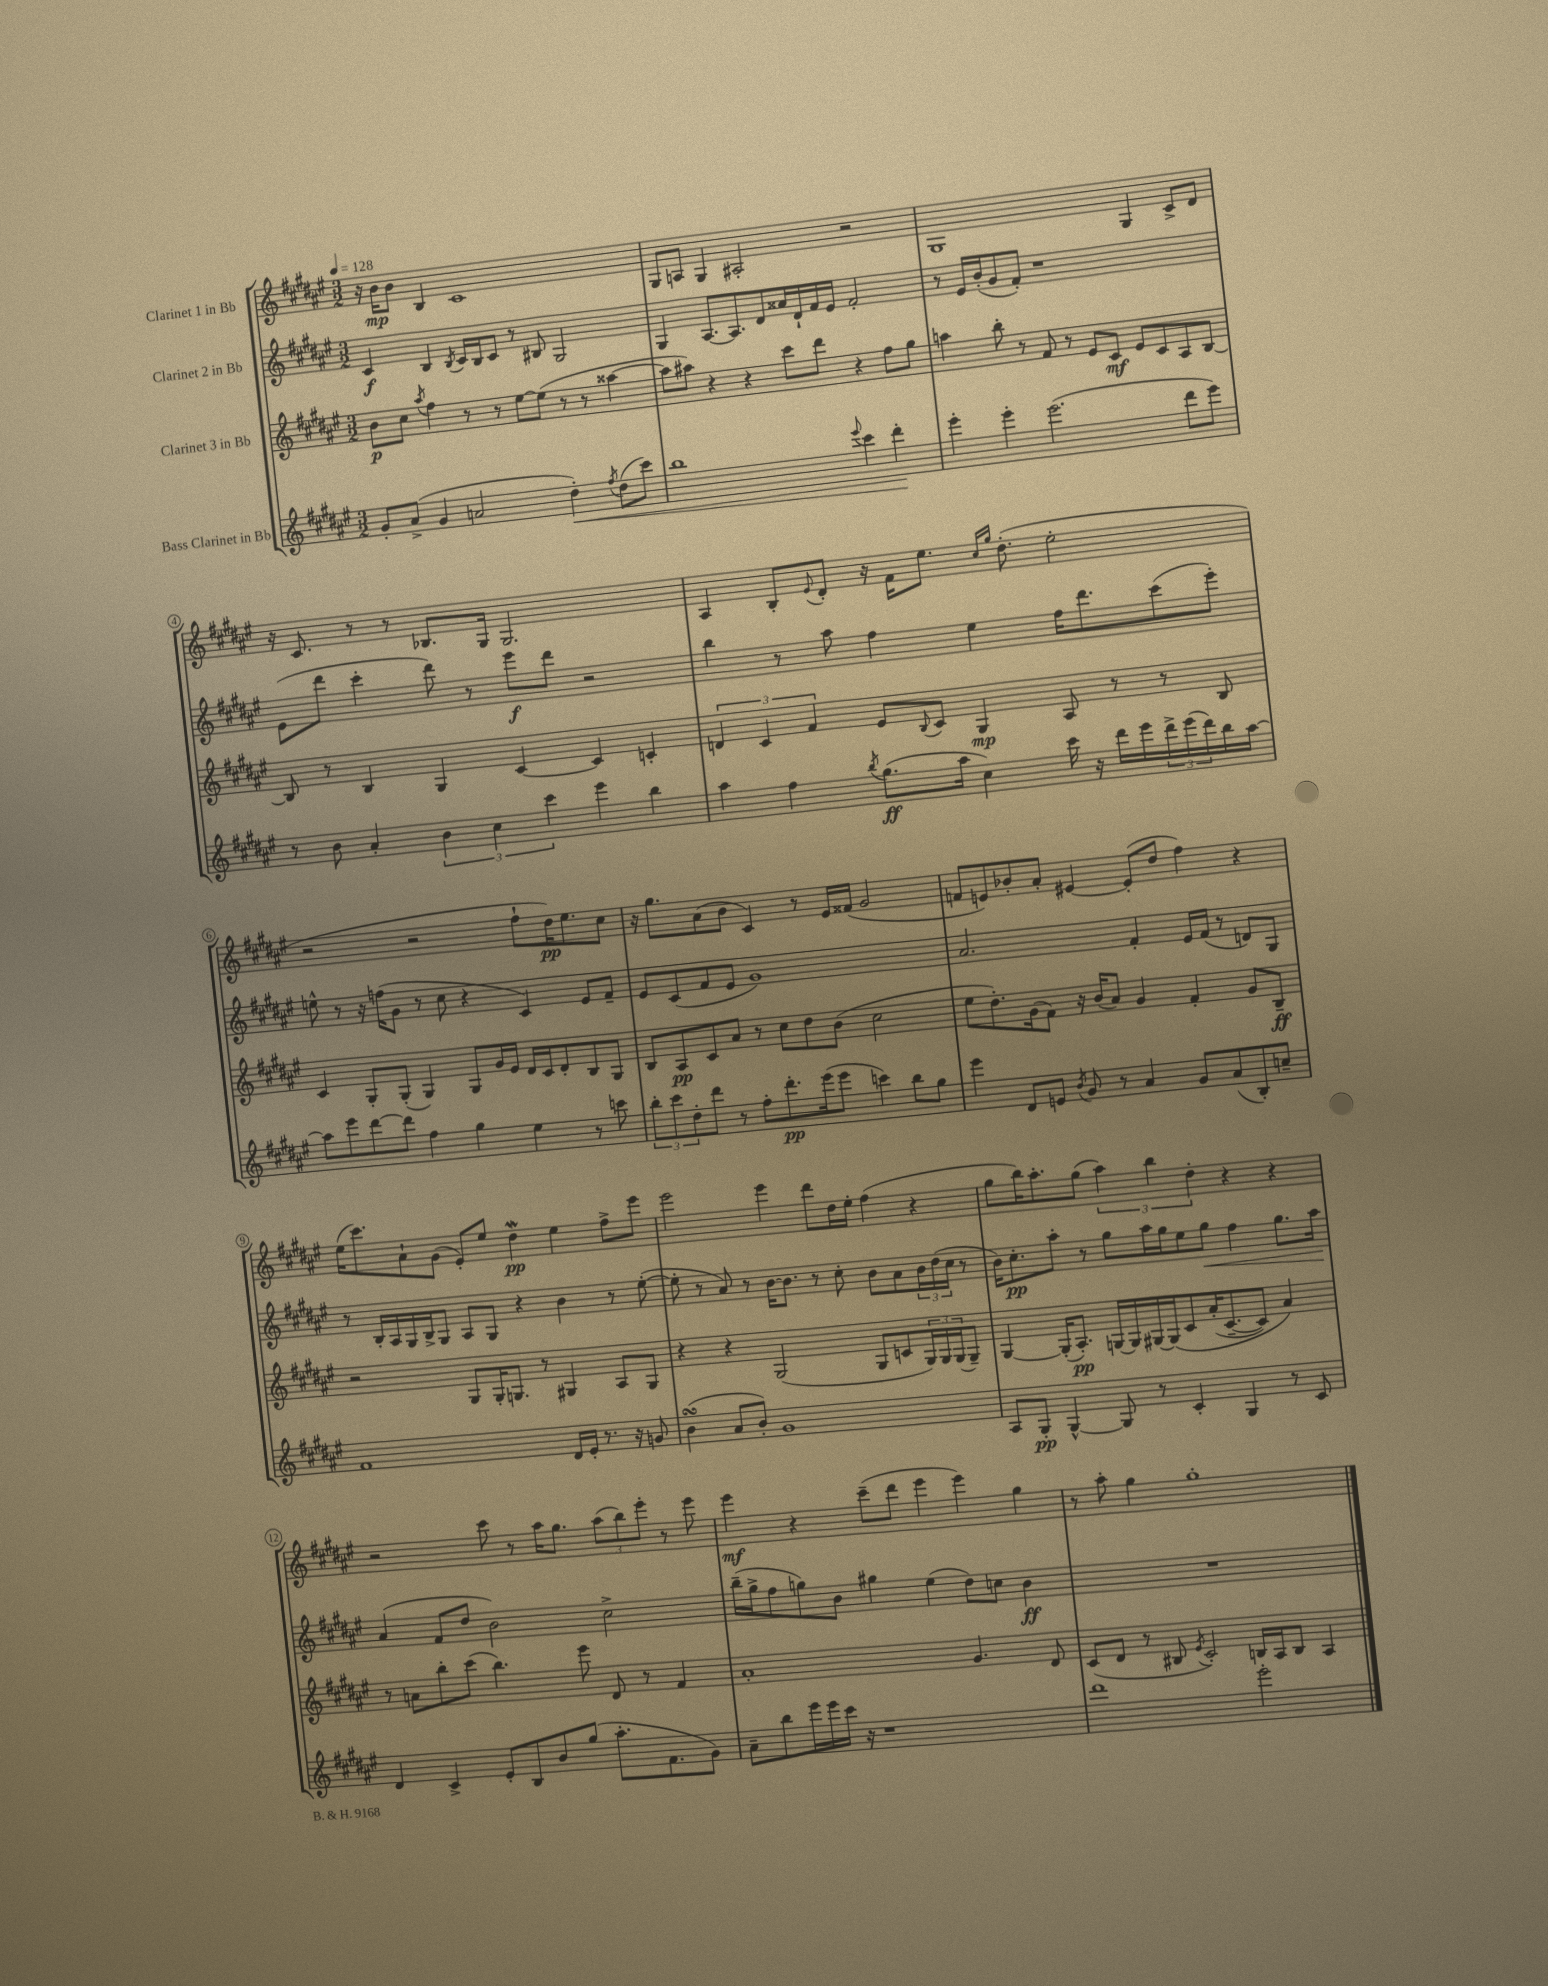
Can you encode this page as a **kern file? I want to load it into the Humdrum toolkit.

**kern	**dynam	**kern	**dynam	**kern	**dynam	**kern	**dynam
*part4	*part4	*part3	*part3	*part2	*part2	*part1	*part1
*staff4	*staff4	*staff3	*staff3	*staff2	*staff2	*staff1	*staff1
*I"Bass Clarinet in Bb	*	*I"Clarinet 3 in Bb	*	*I"Clarinet 2 in Bb	*	*I"Clarinet 1 in Bb	*
*clefG2	*	*clefG2	*	*clefG2	*	*clefG2	*
*k[f#c#g#d#a#e#]	*	*k[f#c#g#d#a#e#]	*	*k[f#c#g#d#a#e#]	*	*k[f#c#g#d#a#e#]	*
*M3/2	*	*M3/2	*	*M3/2	*	*M3/2	*
*MM128	*	*MM128	*	*MM128	*	*MM128	*
=1	=1	=1	=1	=1	=1	=1	=1
8g#'/L	.	8b\L	p	4c#/	f	16r	.
.	.	.	.	.	.	16b\KL	mp
(8a#^/J	.	8cc#\J	.	.	.	8b\J	.
.	.	8qaa#/	.	.	.	.	.
4g#/	.	4ff#\	.	4B/	.	4B/	.
.	.	.	.	8qB/	.	.	.
2an/	.	8r	.	16c#/LL	.	1c#	.
.	.	.	.	16B/J	.	.	.
.	.	8r	.	8c#/J	.	.	.
.	.	[8ee#\L	.	8r	.	.	.
.	.	(8ee#\J]	.	8B#X/	.	.	.
!	!LO:HP:b	!	!	!	!	!	!
4dd#'\)	<	8r	.	2G#/	.	.	.
.	.	8r	.	.	.	.	.
8qff#/	.	.	.	.	.	.	.
(8dd#\L	.	[4aa##X\	.	.	.	.	.
8ccc#\J)	.	.	.	.	.	.	.
=2	=2	=2	=2	=2	=2	=2	=2
1bb	.	8aa##\L]	.	4G#/	.	8G#/L	.
.	.	8aa#X\J)	.	.	.	8An/J	.
.	.	4r	.	[8.A#/L	.	4G#/	.
.	.	.	.	8.A#/]	.	.	.
.	.	4r	.	.	.	2A#X'/	.
.	.	.	.	8d#/	.	.	.
.	.	8ccc#\L	.	16a##X/L	.	.	.
.	.	.	.	16d#`/	.	.	.
.	.	8ddd#\J	.	16f#/	.	.	.
.	.	.	.	16e#/JJ	.	.	.
8qqeee#/	.	.	.	.	.	.	.
4ccc#\	.	4r	.	2f#'/	.	2r	.
4ddd#'\	.	8ff#\L	.	.	.	.	.
.	.	8gg#\J	.	.	.	.	.
.	[	.	.	.	.	.	.
=3	=3	=3	=3	=3	=3	=3	=3
4eee#'\	.	4aan\	.	8r	.	1G#	.
.	.	.	.	16e#/LL	.	.	.
.	.	.	.	(16b'/J	.	.	.
4eee#'\	.	8bb'\	.	8g#/	.	.	.
.	.	8r	.	8f#'/J)	.	.	.
(2.eee#\	.	8f#/	.	1r	.	.	.
.	.	8r	.	.	.	.	.
.	.	8e#/L	.	.	.	.	.
.	.	8c#/J	mf	.	.	.	.
.	.	8e#/L	.	.	.	4G#/	.
.	.	8c#/	.	.	.	.	.
8ddd#\L	.	8A#/	.	.	.	8c#^/L	.
8eee#\J)	.	[8B/J	.	.	.	8d#/J	.
!!LO:LB:g=z
=4	=4	=4	=4	=4	=4	=4	=4
8r	.	8B/]	.	(8e#\L	.	16r	.
.	.	.	.	.	.	8.c#/	.
8b\	.	8r	.	8ddd#\J	.	.	.
4a#'/	.	4B/	.	4ccc#'\	.	8r	.
.	.	.	.	.	.	8r	.
6b\	.	4G#/	.	8ddd#\)	.	8.B-X/L	.
.	.	.	.	8r	.	.	.
6cc#\	.	.	.	.	.	.	.
.	.	.	.	.	.	16G#/Jk	.
.	.	[4c#/	.	8eee#\L	f	2.G#/	.
6ccc#\	.	.	.	.	.	.	.
.	.	.	.	8ddd#\J	.	.	.
4eee#\	.	4c#/]	.	2r	.	.	.
4bb\	.	4cn'/	.	.	.	.	.
=5	=5	=5	=5	=5	=5	=5	=5
4aa#\	.	6dn/	.	4bb\	.	4A#/	.
.	.	6c#/	.	.	.	.	.
4ff#\	.	.	.	8r	.	8B'/L	.
.	.	6f#/	.	.	.	.	.
.	.	.	.	.	.	8qqe#/	.
.	.	.	.	8aa#\	.	8d#'/J	.
8qbb/	.	.	.	.	.	.	.
(8.gg#\L	ff	8e#/L	.	4ff#\	.	16r	.
.	.	.	.	.	.	16f#\KL	.
.	.	8qqB/	.	.	.	.	.
.	.	8c#/J	.	.	.	8.ee#\J	.
16aa#\Jk	.	.	.	.	.	.	.
4cc#\)	.	4G#/	mp	4ee#\	.	.	.
.	.	.	.	.	.	16qqcc#/LL	.
.	.	.	.	.	.	16qqgg#/JJ	.
.	.	.	.	.	.	(8.dd#'\	.
16ccc#\	.	8A#/	.	16ff#\KL	.	2ee#'\	.
16r	.	.	.	8.ddd#\	.	.	.
16ddd#\LL	.	8r	.	.	.	.	.
16eee#\	.	.	.	.	.	.	.
24ddd#^\	.	8r	.	(8ccc#\	.	.	.
(24eee#\	.	.	.	.	.	.	.
24ddd#\)	.	.	.	.	.	.	.
16bb\	.	8B/	.	8eee#'\J)	.	.	.
[16aa#\JJ	.	.	.	.	.	.	.
!!LO:LB:g=z
=6	=6	=6	=6	=6	=6	=6	=6
8aa#\L]	.	4c#/	.	8een^^\	.	2r	.
8eee#\	.	.	.	8r	.	.	.
[8ddd#\	.	8G#'/L	.	16r	.	.	.
.	.	.	.	(16ffn\KL	.	.	.
8ddd#\J]	.	(8G#'/J	.	8g#\J	.	.	.
4ff#\	.	4G#/)	.	8r	.	2r	.
.	.	.	.	8cc#\	.	.	.
4gg#\	.	8G#/L	.	4r	.	.	.
.	.	16g#/L	.	.	.	.	.
.	.	16e#/JJ	.	.	.	.	.
4ee#\	.	16d#/LL	.	4c#/)	.	8ff#`\L	.
.	.	16c#/J	.	.	.	.	.
.	.	8d#'/	.	.	.	16dd#\K)	pp
.	.	.	.	.	.	8.ee#\	.
8r	.	8B/	.	8e#/L	.	.	.
8cccn\	.	8G#/J	.	8f#~/J	.	8cc#\J	.
=7	=7	=7	=7	=7	=7	=7	=7
12bb'\L	.	8B/L	.	8e#/L	.	16r	.
.	.	.	.	.	.	8.gg#\L	.
12ccc#\	.	.	.	.	.	.	.
.	.	8A#/	pp	(8c#/	.	.	.
12dd#'\	.	.	.	.	.	.	.
8ddd#\J	.	8c#/	.	8f#/	.	(8a#\	.
8r	.	8a#/J	.	8e#/J	.	8b\J	.
8ff#'\L	.	8r	.	1g#)	.	4c#/)	.
8.ddd#'\	pp	8cc#\L	.	.	.	.	.
.	.	8dd#\	.	.	.	8r	.
(16eee#\k	.	.	.	.	.	.	.
8eee#\J	.	(8b\J	.	.	.	16e#/LL	.
.	.	.	.	.	.	(16f##X/JJ	.
4cccn\)	.	2cc#\	.	.	.	2g#/	.
8bb\L	.	.	.	.	.	.	.
8gg#\J	.	.	.	.	.	.	.
=8	=8	=8	=8	=8	=8	=8	=8
4eee#\	.	8ee#\L	.	2.a#/	.	8fn/L	.
.	.	8.dd#'\)	.	.	.	8en/)	.
8d#/L	.	.	.	.	.	8b-X'/	.
.	.	(16g#\k	.	.	.	.	.
8en/J	.	8f#\J)	.	.	.	8a#'/J	.
8qb/	.	.	.	.	.	.	.
8g#/	.	16r	.	.	.	[4e#X/	.
.	.	(16b/KL	.	.	.	.	.
8r	.	8a#/J)	.	.	.	.	.
4a#/	.	4g#/	.	4f#'/	.	(8e#'/L]	.
.	.	.	.	.	.	8dd#/J	.
8g#/L	.	4f#'/	.	16e#/LL	.	4ff#\)	.
.	.	.	.	(16f#/JJ	.	.	.
(8a#/	.	.	.	8r	.	.	.
8B'/)	.	8g#/L	.	8dn/L)	.	4r	.
8ccn~/J	.	8B~/J	ff	8G#/J	.	.	.
!!LO:LB:g=z
=9	=9	=9	=9	=9	=9	=9	=9
1f#	.	2r	.	8r	.	(16ee#\KL	.
.	.	.	.	.	.	8.ccc#\)	.
.	.	.	.	16B'/LL	.	.	.
.	.	.	.	16A#/	.	.	.
.	.	.	.	16G#/	.	8a#`\	.
.	.	.	.	16B^/J	.	.	.
.	.	.	.	8G#/J	.	(8g#\J	.
.	.	8G#/L	.	8A#/L	.	8e#'/L)	.
.	.	16G#'/K	.	8G#/J	.	8ee#/J	.
.	.	8.Gn/J	.	.	.	.	.
.	.	.	.	4r	.	4dd#W\	pp
.	.	8r	.	.	.	.	.
16d#/LL	.	4G#X/	.	4b\	.	4ee#\	.
16e#'/JJ	.	.	.	.	.	.	.
8.r	.	.	.	.	.	.	.
.	.	8A#/L	.	8r	.	8ff#^\L	.
16r	.	.	.	.	.	.	.
8gn/	.	8G#/J	.	([8ee#'\	.	8eee#\J	.
=10	=10	=10	=10	=10	=10	=10	=10
(4bsSSs\	.	4r	.	8ee#'\]	.	2eee#\	.
.	.	.	.	8r	.	.	.
8a#/L	.	4r	.	8a#/)	.	.	.
8b'/J)	.	.	.	8r	.	.	.
1g#	.	(2G#/	.	[16b\KL	.	4eee#\	.
.	.	.	.	8.b\J]	.	.	.
.	.	.	.	8r	.	8ddd#\L	.
.	.	.	.	8cc#'\	.	16dd#\L	.
.	.	.	.	.	.	16ee#'\JJ	.
.	.	8G#/L	.	8b\L	.	(4ff#\	.
.	.	8cn/	.	8a#\	.	.	.
.	.	24G#/L)	.	24b\L	.	4r	.
.	.	24G#/	.	(24dd#\	.	.	.
.	.	(24G#/J	.	24cc#\JJ	.	.	.
.	.	8G#~/J)	.	8r	.	.	.
=11	=11	=11	=11	=11	=11	=11	=11
8A#/L	.	[4G#/	.	16b\KL)	.	8gg#\L	.
.	.	.	.	8.cc#'\	pp	.	.
8G#'/J	pp	.	.	.	.	16bb\K)	.
.	.	.	.	.	.	8.aa#'\	.
[4G#^^/	.	(16G#'/KL]	.	8aa#'\J	.	.	.
.	.	8.A#'/J)	pp	.	.	.	.
.	.	.	.	8r	.	(8gg#\J	.
8G#/]	.	[16Gn/LL	.	8gg#\L	.	6aa#\)	.
.	.	16G/]	.	.	.	.	.
8r	.	[16G#X/	.	16aa#\L	.	.	.
.	.	.	.	.	.	6bb\	.
.	.	(16G#/J]	.	16gg#\J	.	.	.
4c#'/	.	8c#/	.	8ee#\	.	.	.
.	.	.	.	.	.	6dd#'\	.
!	!	!	!	!	!LO:HP:b	!	!
.	.	(16a#'/K	.	8gg#\J	<	.	.
.	.	[8.c#~/	.	.	.	.	.
4G#/	.	.	.	4ff#\	.	4r	.
.	.	8c#/J])	.	.	.	.	.
8r	.	4a#/)	.	8.gg#\L	.	4r	.
8c#/	.	.	.	.	.	.	.
.	.	.	.	16aa#\Jk	.	.	.
.	.	.	.	.	[	.	.
!!LO:LB:g=z
=12	=12	=12	=12	=12	=12	=12	=12
4d#/	.	8r	.	(4a#/	.	2r	.
.	.	8an\L	.	.	.	.	.
4c#^/	.	8bb'\	.	8f#/L	.	.	.
.	.	(8ccc#\J	.	8dd#/J	.	.	.
8e#'/L	.	4.bb\)	.	2b\)	.	8ccc#\	.
8B/	.	.	.	.	.	8r	.
8b/	.	.	.	.	.	16aa#\KL	.
.	.	.	.	.	.	8.gg#\J	.
(8gg#/J	.	8eee#\	.	.	.	.	.
8.aa#'\L	.	8d#/	.	2cc#^\	.	(12aa#\L	.
.	.	.	.	.	.	12bb\)	.
.	.	8r	.	.	.	.	.
.	.	.	.	.	.	12eee#'\J	.
8.f#\	.	.	.	.	.	.	.
.	.	4f#/	.	.	.	8r	.
8g#\J)	.	.	.	.	.	8eee#\	.
=13	=13	=13	=13	=13	=13	=13	=13
8a#~\L	.	1a#'	.	(16bb~\LL	.	4eee#\	mf
.	.	.	.	16gg#^\J	.	.	.
8bb\	.	.	.	8ff#\	.	.	.
16eee#\L	.	.	.	8ggn\)	.	4r	.
16eee#\	.	.	.	.	.	.	.
16ccc#\JJ	.	.	.	8b\J	.	.	.
16r	.	.	.	.	.	.	.
1r	.	.	.	4gg#X\	.	(8ccc#~\L	.
.	.	.	.	.	.	8ddd#\J	.
.	.	.	.	(4ee#\	.	4eee#\	.
.	.	4.g#/	.	8dd#\L)	.	4eee#\)	.
.	.	.	.	8ccn\J	.	.	.
.	.	.	.	4b\	ff	4gg#\	.
.	.	8d#/	.	.	.	.	.
=14	=14	=14	=14	=14	=14	=14	=14
1ddd#	.	(8c#/L	.	1.r	.	8r	.
.	.	8d#/J	.	.	.	8aa#'\	.
.	.	8r	.	.	.	4gg#\	.
.	.	8B#X/	.	.	.	.	.
.	.	8qe#/	.	.	.	.	.
.	.	2c#'/)	.	.	.	1gg#'	.
2eee#'\	.	16Bn/LL	.	.	.	.	.
.	.	16A#/J	.	.	.	.	.
.	.	8B/J	.	.	.	.	.
.	.	4A#/	.	.	.	.	.
==	==	==	==	==	==	==	==
*-	*-	*-	*-	*-	*-	*-	*-
